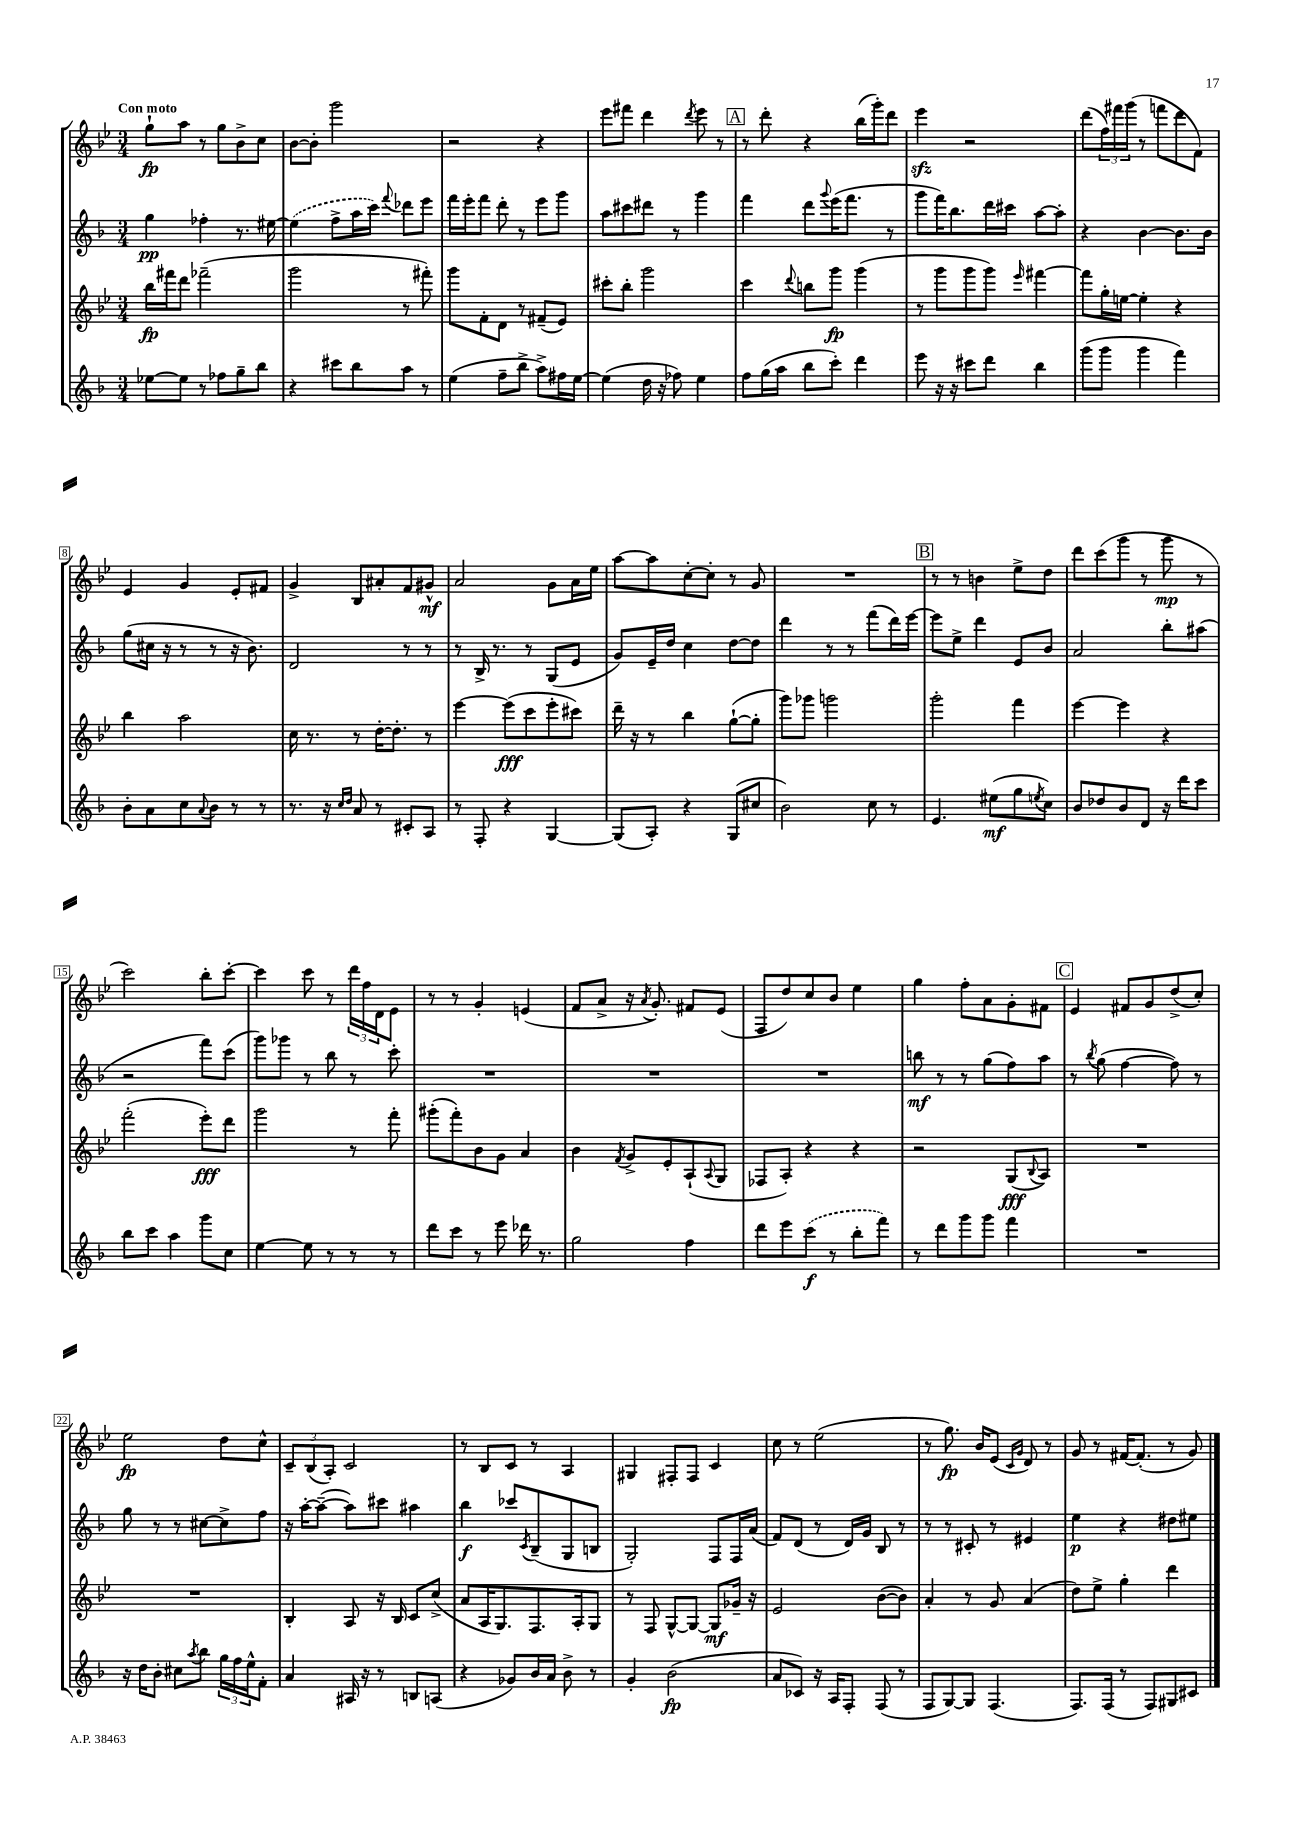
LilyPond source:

<<
\new StaffGroup <<
\new Staff = "s0" {
    \clef treble \key bes \major \numericTimeSignature \time 3/4 \tempo "Con moto"
    g''8-!\fp a''8 r8 g''8 bes'8-> c''8 |
    bes'8~ bes'8-. g'''2 |
    r2 r4 |
    ees'''8 fis'''8 d'''4 \acciaccatura { d'''8 } ees'''8 r8 |
    \mark \markup { \box "A" } r8 d'''8-. r4 bes''16( g'''16-.) d'''8 |
    ees'''4\sfz r2 |
    d'''8( \tuplet 3/2 { f''16) fis'''16 g'''16( } r8 f'''8 d'''8 f'8) |
    ees'4 g'4 ees'8-. fis'8 |
    g'4-> bes8 ais'8-. f'8 gis'8-^\mf |
    a'2 g'8 a'16 ees''16 |
    a''8~ a''8 c''8~-. c''8-. r8 g'8 |
    R2. |
    \mark \markup { \box "B" } r8 r8 b'4 ees''8-> d''8 |
    d'''8 c'''8( g'''8 r8 g'''8\mp r8 |
    c'''2) bes''8-. c'''8~-. |
    c'''4 c'''8 r8 \tuplet 3/2 { d'''16 f''16 d'16 } ees'8 |
    r8 r8 g'4-. e'4( |
    f'8 a'8-> r16 \acciaccatura { a'8 } g'8.-.) fis'8 ees'8( |
    f8 d''8) c''8 bes'8 ees''4 |
    g''4 f''8-. a'8 g'8-. fis'8 |
    \mark \markup { \box "C" } ees'4 fis'8 g'8 d''8->( c''8-.) |
    ees''2\fp d''8 c''8-^ |
    \tuplet 3/2 { c'8-- bes8( a8-.) } c'2 |
    r8 bes8 c'8 r8 a4 |
    gis4 fis8-. fis8 c'4 |
    c''8 r8 ees''2( |
    r8 g''8.\fp) bes'16 ees'8( \grace { c'16 g'16 } d'8) r8 |
    g'8 r8 fis'16~ fis'8.-.( r8 g'8) \bar "|." |
}
\new Staff = "s1" {
    \clef treble \key f \major \numericTimeSignature \time 3/4
    g''4\pp fes''4-. r8. eis''16~ |
    \once \slurDashed eis''4( f''8-> a''16 c'''16) \appoggiatura { f'''8 } des'''8 e'''8 |
    f'''16 e'''16-. f'''8 d'''8-. r8 e'''8 g'''8 |
    a''8 cis'''8 dis'''8 r8 g'''4 |
    \mark \markup { \box "A" } f'''4 d'''8 \appoggiatura { g'''8 } e'''16( f'''8. r8 |
    g'''8 f'''16) bes''8. d'''16 cis'''16 a''8~ a''8-. |
    r4 bes'4~ bes'8. bes'16 |
    g''8( cis''16 r16 r8 r8 r16 bes'8.) |
    d'2 r8 r8 |
    r8 bes16-> r8. r8 g8( e'8 |
    g'8) e'16-- d''16 c''4 d''8~ d''8 |
    d'''4 r8 r8 f'''8( d'''16) e'''16~ |
    \mark \markup { \box "B" } e'''8 e''8-> d'''4 e'8 bes'8 |
    a'2 bes''8-. ais''8( |
    r2 f'''8) c'''8( |
    g'''8) ges'''8 r8 bes''8 r8 c'''8-. |
    R2. |
    R2. |
    R2. |
    b''8\mf r8 r8 g''8( f''8) a''8 |
    \mark \markup { \box "C" } r8 \acciaccatura { bes''8 } g''8( f''4~ f''8) r8 |
    g''8 r8 r8 cis''8~ cis''8-> f''8 |
    r16 a''16~-. a''8~--( a''8) cis'''8 ais''4 |
    bes''4\f ces'''8 \acciaccatura { c'8 } bes8--( g8 b8 |
    g2-.) f8 f16 a'16( |
    f'8) d'8( r8 d'16) g'16 bes8 r8 |
    r8 r8 cis'8-. r8 eis'4 |
    e''4\p r4 dis''8 eis''8 \bar "|." |
}
\new Staff = "s2" {
    \clef treble \key bes \major \numericTimeSignature \time 3/4
    bes''16\fp fis'''16 d'''8 fes'''2--( |
    g'''2 r8 fis'''8-.) |
    g'''8 f'8-. d'8 r8 fis'8--( ees'8) |
    cis'''8-. bes''8-. g'''2 |
    \mark \markup { \box "A" } c'''4 \appoggiatura { d'''8 } b''8 g'''8\fp g'''4( |
    r8 g'''8 g'''8 g'''8) \grace { ees'''16 } fis'''4~ |
    fis'''8 g''16-. e''16~ e''4-. r4 |
    bes''4 a''2 |
    c''16 r8. r8 d''16~-. d''8.-. r8 |
    ees'''4~ ees'''8\fff( c'''8 ees'''8-. cis'''8) |
    d'''16-- r16 r8 bes''4 g''8~-!( g''8-. |
    g'''8) ges'''8 g'''2 |
    \mark \markup { \box "B" } g'''2-. f'''4 |
    ees'''4~ ees'''4 r4 |
    f'''2-.( ees'''8-.\fff) d'''8 |
    g'''2 r8 f'''8-. |
    gis'''8-.( f'''8-.) bes'8 g'8 a'4 |
    bes'4 \acciaccatura { f'8 } g'8-> ees'8-. a8-!( \appoggiatura { a8 } g8 |
    fes8 a8-.) r4 r4 |
    r2 g8\fff( \appoggiatura { bes8 } a8) |
    \mark \markup { \box "C" } R2. |
    R2. |
    bes4-. a8 r16 bes16 c'8 c''8->( |
    a'8 a16 g8.) f8. a16-. g8 |
    r8 f8 g8~-^ g8~ g8\mf ges'16-- r16 |
    ees'2 bes'8~( bes'8) |
    a'4-. r8 g'8 a'4( |
    d''8) ees''8-> g''4-. d'''4 \bar "|." |
}
\new Staff = "s3" {
    \clef treble \key f \major \numericTimeSignature \time 3/4
    ees''8~ ees''8 r8 fes''8 g''8-- bes''8 |
    r4 cis'''8 bes''8 a''8 r8 |
    e''4( f''8-- bes''8-> a''8->) fis''16 e''16~ |
    e''4( d''16 r16 fes''8) e''4 |
    \mark \markup { \box "A" } f''8 g''16( a''16 bes''8 c'''8-.) d'''4 |
    e'''8 r16 r16 cis'''8 d'''8 bes''4 |
    g'''8( g'''8 g'''4 f'''4) |
    bes'8-. a'8 c''8 \appoggiatura { a'8 } bes'8 r8 r8 |
    r8. r16 \grace { c''16 d''16 } a'8 r8 cis'8-. a8 |
    r8 f8-. r4 g4~ |
    g8( a8-.) r4 g8( cis''8 |
    bes'2) c''8 r8 |
    \mark \markup { \box "B" } e'4. eis''8\mf( g''8 \acciaccatura { e''8 } c''8) |
    bes'8 des''8 bes'8 d'8 r16 d'''16 c'''8 |
    bes''8 c'''8 a''4 g'''8 c''8 |
    e''4~ e''8 r8 r8 r8 |
    d'''8 c'''8 r8 e'''8 des'''16 r8. |
    g''2 f''4 |
    d'''8 e'''8 \once \slurDashed c'''8\f( r8 bes''8-. f'''8) |
    r8 d'''8 g'''8 g'''8 f'''4 |
    \mark \markup { \box "C" } R2. |
    r16 d''16 bes'8-. cis''8 \acciaccatura { a''8 } bes''8 \tuplet 3/2 { g''16 f''16 e''16-^ } f'8-. |
    a'4 ais16 r16 r8 b8 a8( |
    r4 ges'8) bes'16 a'16 bes'8-> r8 |
    g'4-. bes'2\fp( |
    a'8 ces'8) r16 a16 f8-. f8( r8 |
    f8 g8~) g8 f4.( |
    f8.) f16( r8 f8) gis8 cis'8 \bar "|." |
}
>>
>>
\layout { \context { \Score \override BarNumber.stencil = #(make-stencil-boxer 0.1 0.3 ly:text-interface::print) } }
